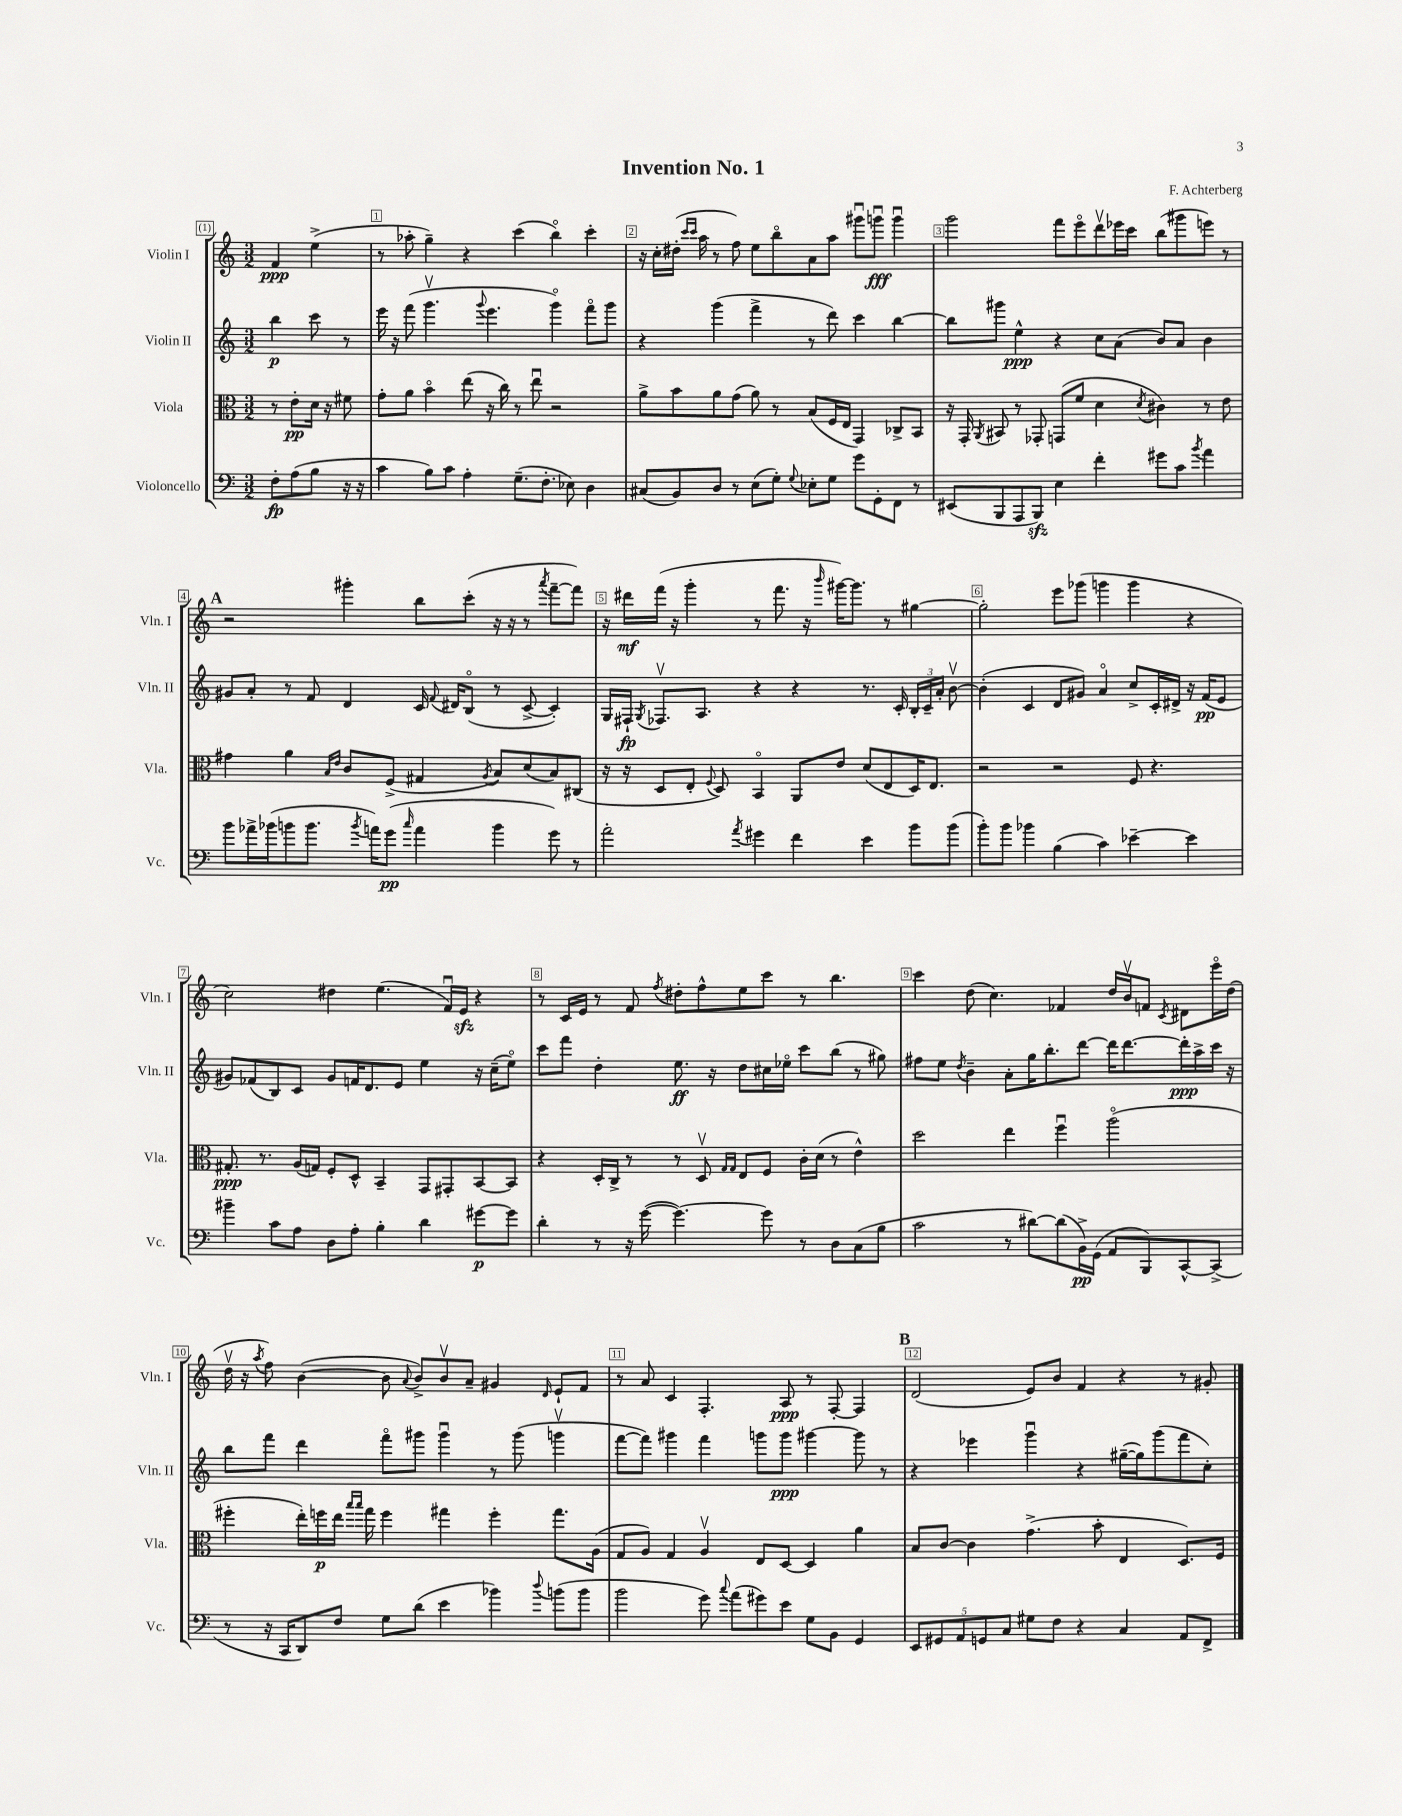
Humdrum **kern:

**kern	**kern	**kern	**kern
*staff4	*staff3	*staff2	*staff1
*clefF4	*clefC3	*clefG2	*clefG2
*k[]	*k[]	*k[]	*k[]
*M3/2	*M3/2	*M3/2	*M3/2
8F'	8r	4bb	4f
(8A	8e'	.	.
8B	16d	8ccc	(4ee^
.	16r	.	.
16r	8f#	8r	.
16r	.	.	.
=	=	=	=
4c	8g'	16eee	8r
.	.	16r	.
.	8a	(8fff	8aa-'
8B)	4bo	4.gggv	4gg~)
8c	.	.	.
4A'	(8ee	.	4r
.	.	8qqggg	.
.	16r	4.eee	.
.	16cc)	.	.
(8.G~	8r	.	(4ccc
.	8eeu	.	.
8.F'	.	.	.
.	2r	4gggo)	4bbo)
8E-)	.	.	.
4D	.	8fffo	4ccc'
.	.	8ggg	.
=	=	=	=
(8C#	8a^	4r	16r
.	.	.	16cc'
8BB)	8b	.	(16dd#'
.	.	.	16qqccc
.	.	.	16qqccc
.	.	.	16aa
8D	8a	(4ggg	8r
8r	(8g	.	8ff)
(8E	8a)	4fff^	8ee
8G')	8r	.	8bbo
8qqG	.	.	.
8E-'	(8B	8r	8a
8G	16F	8ddd)	8aa
.	16E	.	.
8g	4GG)	4ccc	8ggg#u
8GG'	.	.	8gggu
8FF	8C-^	[4bb	4gggu
8r	8BB	.	.
=	=	=	=
(8EE#	16r	8bb]	2ggg
.	16GG'	.	.
.	8qAA	.	.
8BBB	8BB#	8ggg#	.
8AAA	8r	4ee^^	.
8BBB)	8GG-'	.	.
4E	(8GG	4r	8fff
.	8f	.	8eeeo
4f'	4d	8cc	8dddv
.	.	(8a	16eee-
.	.	.	16ccc
.	8qd	.	.
8g#	4c#)	8b)	(8bb
8c	.	8a	8ggg#
8qb	.	.	.
4a	8r	4b	8eee)
.	8e	.	8r
=	=	=	=
8b	4g#	8g#	2r
16a-^	.	8a'	.
(16b-	.	.	.
8b	4a	8r	.
8.b	.	8f	.
.	16qqB	.	.
.	16qqe	.	.
.	8c	4d	4ggg#'
8qb	.	.	.
16a)	.	.	.
(8g	(8F^	.	.
16qqcc	.	.	.
4a	4G#	16c	8bb
.	.	8qqf	.
.	.	16d#	.
.	.	(8Bo	(8ccc'
.	8qA	.	.
4b	8B)	8r	16r
.	.	.	16r
.	(8d	[8c^	8r
.	.	.	8qaaa
8g)	8B)	4c'])	[8fff~
8r	(8C#	.	8fff])
=	=	=	=
2a'	16r	16G	16r
.	16r	16F#`	16ddd#
.	.	8qG	.
.	8D	8.F-v	(16fff
.	.	.	16r
.	8E'	.	4ggg'
.	.	8.A	.
.	8qqF	.	.
.	8D)	.	.
8qa	.	.	.
4g#	4BBo	4r	8r
.	.	.	8.fff
4f	8AA	4r	.
.	.	.	16r
.	.	.	16qqbbb
.	8e	.	[16ggg#)
.	.	.	8.ggg#]
4e	(8d	8.r	.
.	8E	.	8r
.	.	16c'	.
8b	16D)	24B'	[4gg#
.	.	24c~	.
.	8.E	.	.
.	.	24a'	.
(8b	.	[8bv	.
=	=	=	=
8b')	2r	(4b']	2gg#']
8b	.	.	.
4b-	.	4c	.
(4B	2r	8d	8eee
.	.	8g#)	(8ggg-
4c)	.	4ao	4ggg
[4e-~	8F	8cc^	4ggg
.	4.r	16c'	.
.	.	16d#^	.
4e-]	.	16r	4r
.	.	(16f	.
.	.	8e	.
=	=	=	=
4b#~	8.G#'	8g#)	2cc)
.	.	(8f-	.
.	8.r	.	.
8c	.	8B)	.
8A	(16A	8c	.
.	16G)	.	.
8D	8F'	8g#	4dd#
8A'	8D^^	16f	.
.	.	8.d	.
4B'	4BB~	.	(4.ee
.	.	8e	.
4d	8GG	4ee	.
.	8GG#'	.	16fu)
.	.	.	16e
[8g#	[8BB	16r	4r
.	.	(16cc~	.
8g#]	8BB]	8eeo)	.
=	=	=	=
4d'	4r	8ccc	8r
.	.	8fff	16c
.	.	.	16e
8r	16D'	4dd'	8r
.	16C^	.	.
16r	8r	.	8f
([16g	.	.	.
.	.	.	8qff
4.g_)	8r	8.ee	8dd#'
.	8Dv	.	8ff^^
.	.	16r	.
.	16qqG	.	.
.	16qqG	.	.
.	8E	8dd	8ee
8g]	8F	16cc#	8ccc
.	.	16ee-o	.
8r	16c'	8ccc	8r
.	(16d	.	.
8D	8r	(8bb	4.bb
(8C	4e^^)	8r	.
8B	.	8gg#)	.
=	=	=	=
2c	2dd	8ff#	4ccc
.	.	8ee	.
.	.	8qdd	.
.	.	4b~	(8dd
.	.	.	4.cc)
8r	4ee	8a'	.
[8d#)	.	16gg	.
.	.	8.bb'	.
(8d#]	4ffu	.	4f-
16BB^)	.	[8ddd	.
(16GG	.	.	.
8AA	(2aao	16ddd]	16dd
.	.	[8.ddd	16bv
8BBB)	.	.	8f
.	.	.	8qc
[8CC^^	.	16ddd']	8d#
.	.	16aa^	.
(8CC^]	.	16ccc	16eeeo
.	.	16r	(16dd
=	=	=	=
8r	4ff#'	8bb	16ddv
.	.	.	16r
.	.	.	8qaa
16r	.	8fff	8ff)
16CC	.	.	.
8DD)	16ee')	4ddd	([4b
.	16ff	.	.
8F	16ee	.	.
.	16qqbb	.	.
.	16qqbb	.	.
.	16gg	.	.
8G	4ff	8fffo	8b]
.	.	.	8qqa
(8d	.	8ggg#	8b^)
4e	4gg#	4ggg#u	8bv
.	.	.	8a~
4b-)	4ff'	8r	4g#
.	.	(8ggg#	.
8qqdd	.	.	16qqd
(8b	8.gg#	4gggv	8e`
8b	.	.	8f
.	(16A	.	.
=	=	=	=
2b	8G	[8fff	8r
.	8A)	8fff])	8a
.	4G	4ggg#	4c
8g)	4Av	4fff	4.F'
8qqcc	.	.	.
(8a	.	.	.
8g#)	8E	8ggg	.
8e	[8D	8ggg	8A
8G	4D]	[4ggg#	8r
8BB	.	.	[8F'
4GG	4a	8ggg#]	4F]
.	.	8r	.
=	=	=	=
10EE	8B	4r	(2d
10GG#	.	.	.
.	[8c	.	.
10AA	.	.	.
.	4c]	4eee-	.
10GG	.	.	.
10C	.	.	.
8G#	(4.g^	4gggu	8e)
8F	.	.	8b
4r	.	4r	4f
.	8b'	.	.
4C	4E	([16gg#~	4r
.	.	16gg#])	.
.	.	(8ggg	.
8AA	8.D)	8fff	8r
8FF^	.	8cc')	8g#'
.	16F	.	.
==	==	==	==
*-	*-	*-	*-
